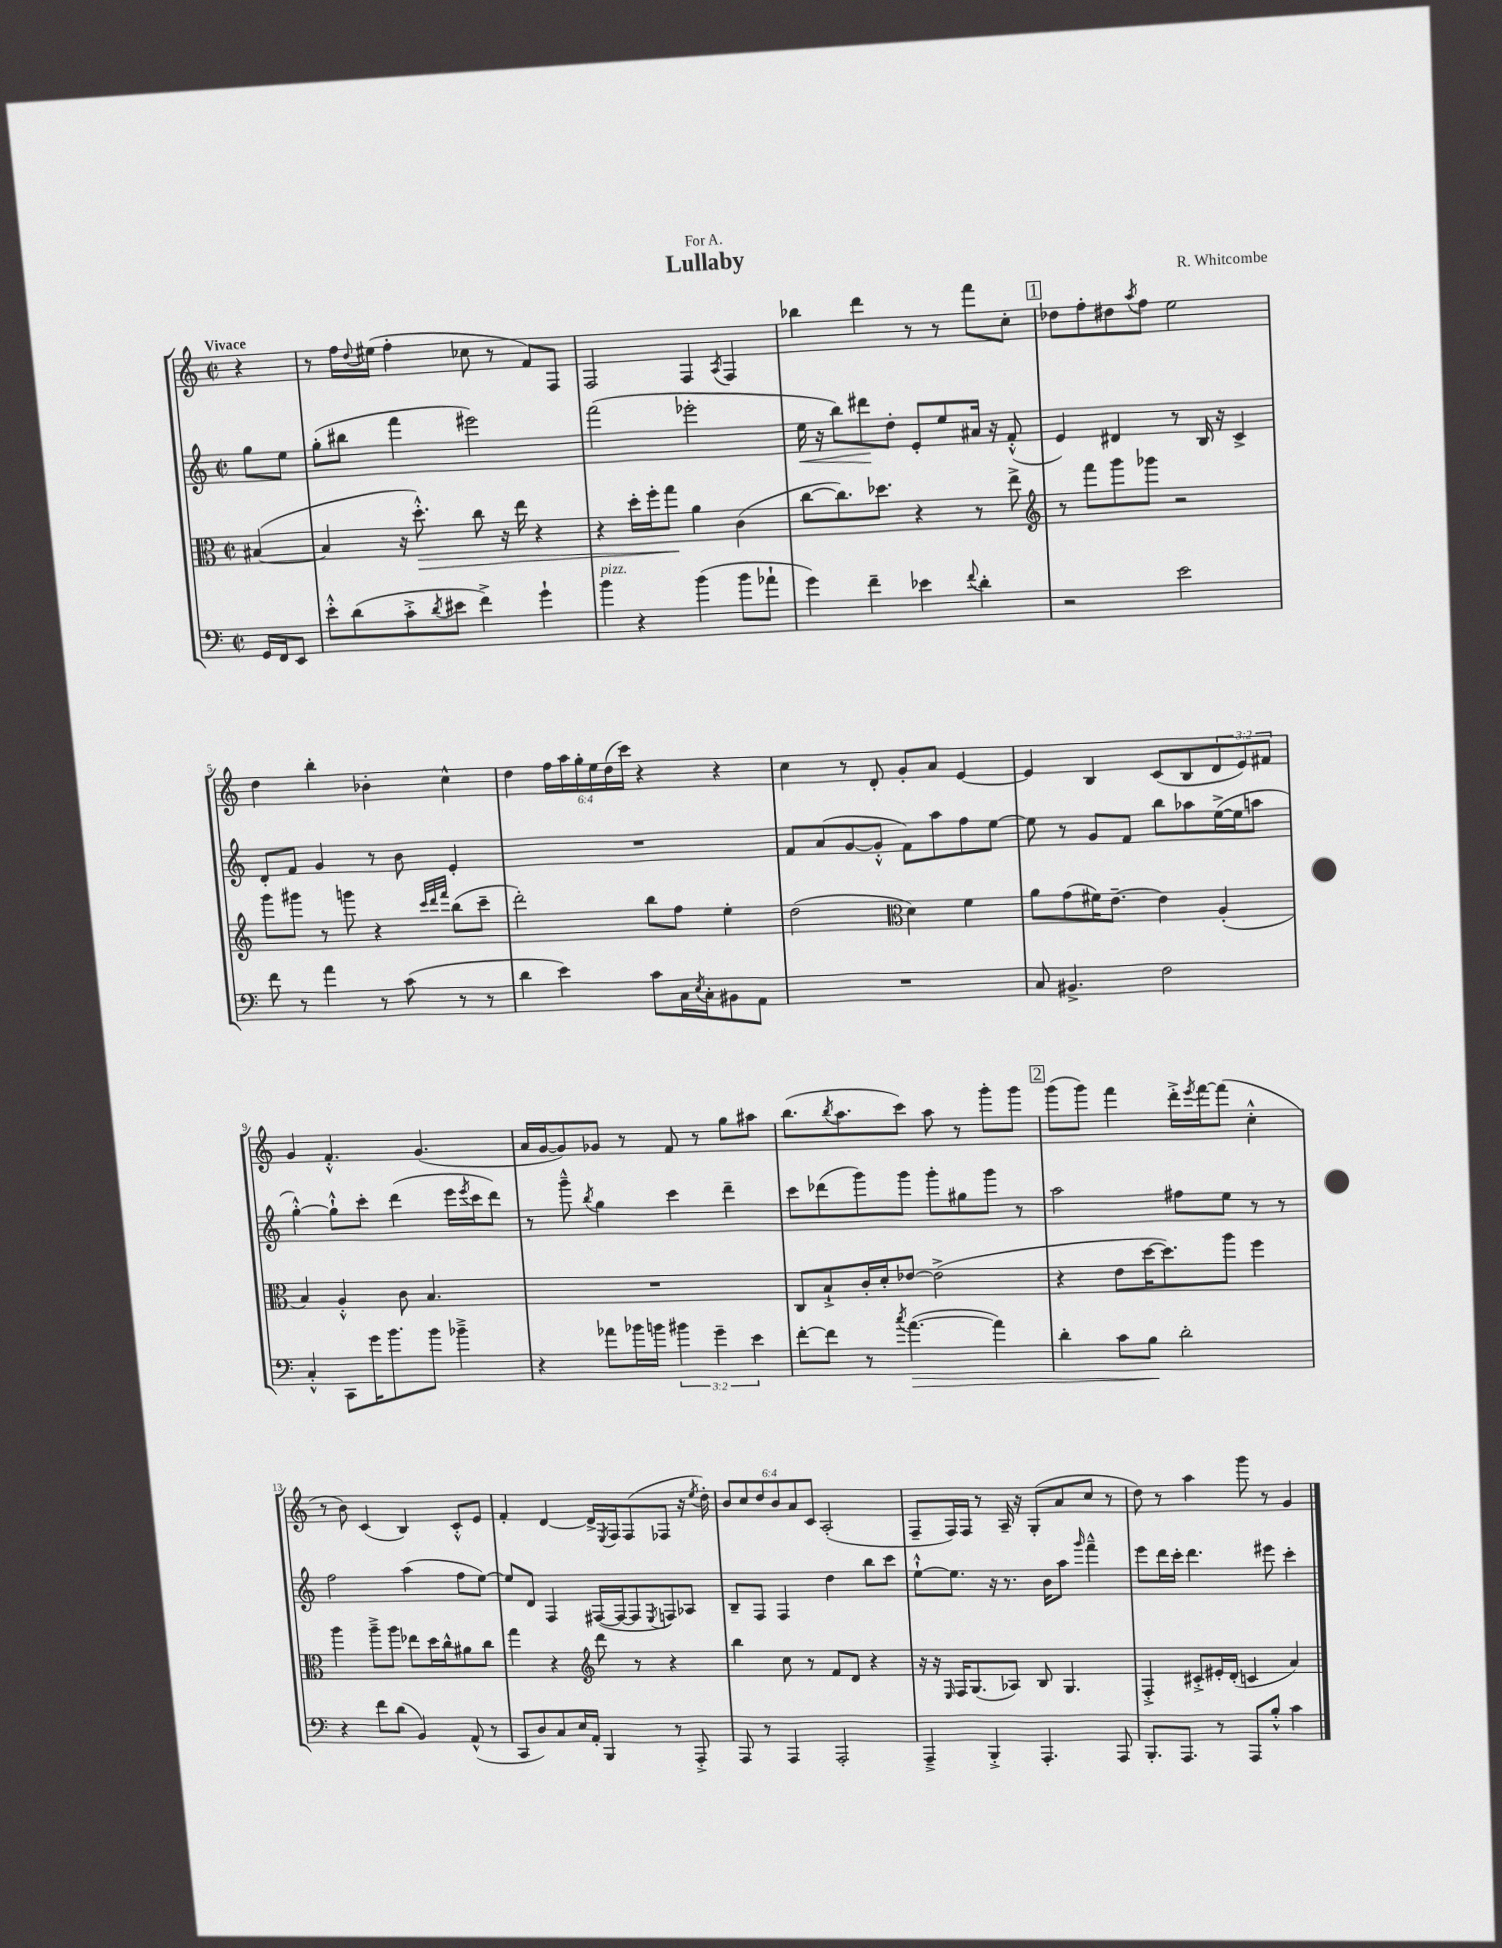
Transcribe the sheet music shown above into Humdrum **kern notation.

**kern	**kern	**kern	**kern
*staff4	*staff3	*staff2	*staff1
*clefF4	*clefC3	*clefG2	*clefG2
*k[]	*k[]	*k[]	*k[]
*M2/2	*M2/2	*M2/2	*M2/2
*met(c|)	*met(c|)	*met(c|)	*met(c|)
16GG	([4B#	8gg	4r
16FF	.	.	.
8EE	.	8ee	.
=	=	=	=
8e'^^	4B#]	(8gg'	8r
(8d	.	8bb#	16ff
.	.	.	8qqdd
.	.	.	(16ee#
8c'^	16r	4fff	4ff'
.	8.dd'^^)	.	.
8qd	.	.	.
8e#	.	.	.
4f^)	8cc	2eee#)	8cc-
.	16r	.	8r
.	16ee	.	.
4g`	4r	.	8f)
.	.	.	8F
=	=	=	=
4b	4r	(2fff	2F
4r	16dd'	.	.
.	16ff'	.	.
.	8gg	.	.
(4b	4a	2eee-'	4F
.	.	.	8qA
8b	(4c	.	4F
8a-`	.	.	.
=	=	=	=
4g)	[8cc	16ee	4bb-
.	.	16r	.
.	8.cc])	8bb)	.
4f~	.	8ddd#	4ddd
.	8.dd-	.	.
.	.	8dd'	.
4e-	4r	8e'	8r
.	.	8ee	8r
8qqf	.	.	.
4d'	8r	16a#	8fff
.	.	16r	.
.	8ee^	(8f'^^	8cc'
=	=	=	=
*	*clefG2	*	*
2r	8r	4e)	8dd-
.	8fff	.	8ff'
.	8ggg	4d#	8dd#
.	.	.	8qaa
.	8ggg-	.	8ff
2e	2r	8r	2ee
.	.	16B	.
.	.	16r	.
.	.	4c^	.
=	=	=	=
8f	8ggg	8d'	4dd
8r	8ggg#	8f	.
4a	8r	4g	4bb'
.	8ggg	.	.
8r	4r	8r	4b-'
(8c	.	8b	.
.	32qqccc	.	.
.	32qqddd	.	.
.	32qqfff	.	.
8r	(8bb	4e'	4cc^^
8r	8ccc~	.	.
=	=	=	=
4d	2ddd')	1r	4dd
4e)	.	.	24ff
.	.	.	24aa
.	.	.	24gg'
.	.	.	24ee
.	.	.	(24dd
.	.	.	24ccc)
8c	8bb	.	4r
16C	8ff	.	.
8qE	.	.	.
16C'	.	.	.
8BB#	4ee'	.	4r
8AA	.	.	.
=	=	=	=
1r	(2dd	8f	4cc
.	.	(8a	.
.	.	[8g	8r
.	.	8g'^^]	8d'
*	*clefC3	*	*
.	4d)	8f)	8g'
.	.	8aa	8a
.	4f	8ff	[4e
.	.	[8ee	.
=	=	=	=
8C	8a	8ee]	4e]
4.BB#^	(8g	8r	.
.	16f#)	8g	4B
.	[8.e~	.	.
.	.	8f	.
2F	4e]	8bb	(8c
.	.	8aa-	8B
.	(4A'	([16ee^	12d
.	.	16ee]	.
.	.	.	12e)
.	.	8aa	.
.	.	.	12f#
=	=	=	=
4C'^^	4B)	[4gg'^^)	4g
8CC	4A'^^	8gg`^^]	4.f'^^
16g	.	8ccc'	.
8.b	.	.	.
.	8c	(4ddd	.
8b	4.B	.	(4.g
4b-~^	.	16eee	.
.	.	8qeee	.
.	.	16ccc	.
.	.	8ddd)	.
=	=	=	=
4r	1r	8r	16a
.	.	.	[16g
.	.	8ggg~^^	8g])
.	.	8qbb	.
8a-	.	4gg	8g-
16b-	.	.	8r
16b	.	.	.
6b#	.	4ccc	8f
.	.	.	8r
6g~	.	.	.
.	.	4ddd~	8gg
6e	.	.	.
.	.	.	8aa#
=	=	=	=
[8f'	8C	8ccc	(8.bb
8f]	8B`^	(8ddd-	.
.	.	.	8qbb
.	.	.	8.aa
8r	16c'	8ggg)	.
.	16d'	.	.
8qcc	.	.	.
([4.a	[8e-	8ggg	8ccc)
.	(2e-^]	8ggg'	8aa
.	.	8gg#	8r
4a])	.	8ggg	8ggg'
.	.	8r	8ggg
=	=	=	=
4d'	4r	2aa	(8ggg
.	.	.	8ggg)
8c	8e	.	4fff
8B	[16dd	.	.
.	8.dd])	.	.
2d'	.	8ff#	16ddd'^
.	.	.	8qeee
.	.	.	[16fff
.	8aa	8ee	(8fff]
.	4ff	8r	4cc'^^
.	.	8r	.
=	=	=	=
4r	4aa	2ff	8r
.	.	.	8b)
8f	8aa~^	.	(4c
(8d	8aa	.	.
4BB)	8ee-	(4aa	4B)
.	16dd	.	.
.	16cc^^	.	.
(8AA^^	8a#	8ff	8c'^^
8r	8cc	[8ee)	8e
=	=	=	=
8CC	4gg	8ee]	4f'
8D)	.	8d	.
8C	4r	4F	[4d
16E	.	.	.
16AA'	.	.	.
*	*clefG2	*	*
4BBB	8ddd	([16F#	16d^]
.	.	.	8qE
.	.	16F#_	16F
.	8r	8F#]	(8F
.	.	8qE	.
8r	4r	8F)	8F-
8AAA'^	.	8A-	16r
.	.	.	8qee
.	.	.	16dd')
=	=	=	=
8AAA	4bb	8B~	12b
.	.	.	12cc
8r	.	8F	.
.	.	.	12dd
4AAA	8cc	4F	12b
.	.	.	12a
.	8r	.	.
.	.	.	12c
2AAA'	8f	4dd	(2A'
.	8d	.	.
.	4r	8bb	.
.	.	8ccc	.
=	=	=	=
4AAA~^	16r	[8ee`^^	8F~
.	16r	.	.
.	16qqE	.	.
.	16F	8.ee]	16F)
.	(8.G	.	16F
4BBB'^	.	.	8r
.	.	16r	.
.	8A-)	8.r	16A~
.	.	.	16r
4.AAA'	8B	.	(8G'
.	.	16b	.
.	4.G	8aa	8a
.	.	16qqggg	.
.	.	4fff~^^	8cc
8AAA	.	.	8r
=	=	=	=
8.BBB'	4F'^	8eee	8dd)
.	.	16ddd	8r
8.AAA	.	16ccc'	.
.	8c#'^	4.ddd	4aa
8r	16e#'	.	.
.	(16d'	.	.
8AAA	4c	.	8ggg
8B'^^	.	8eee#	8r
4c	4a)	4ccc'	4g
==	==	==	==
*-	*-	*-	*-
